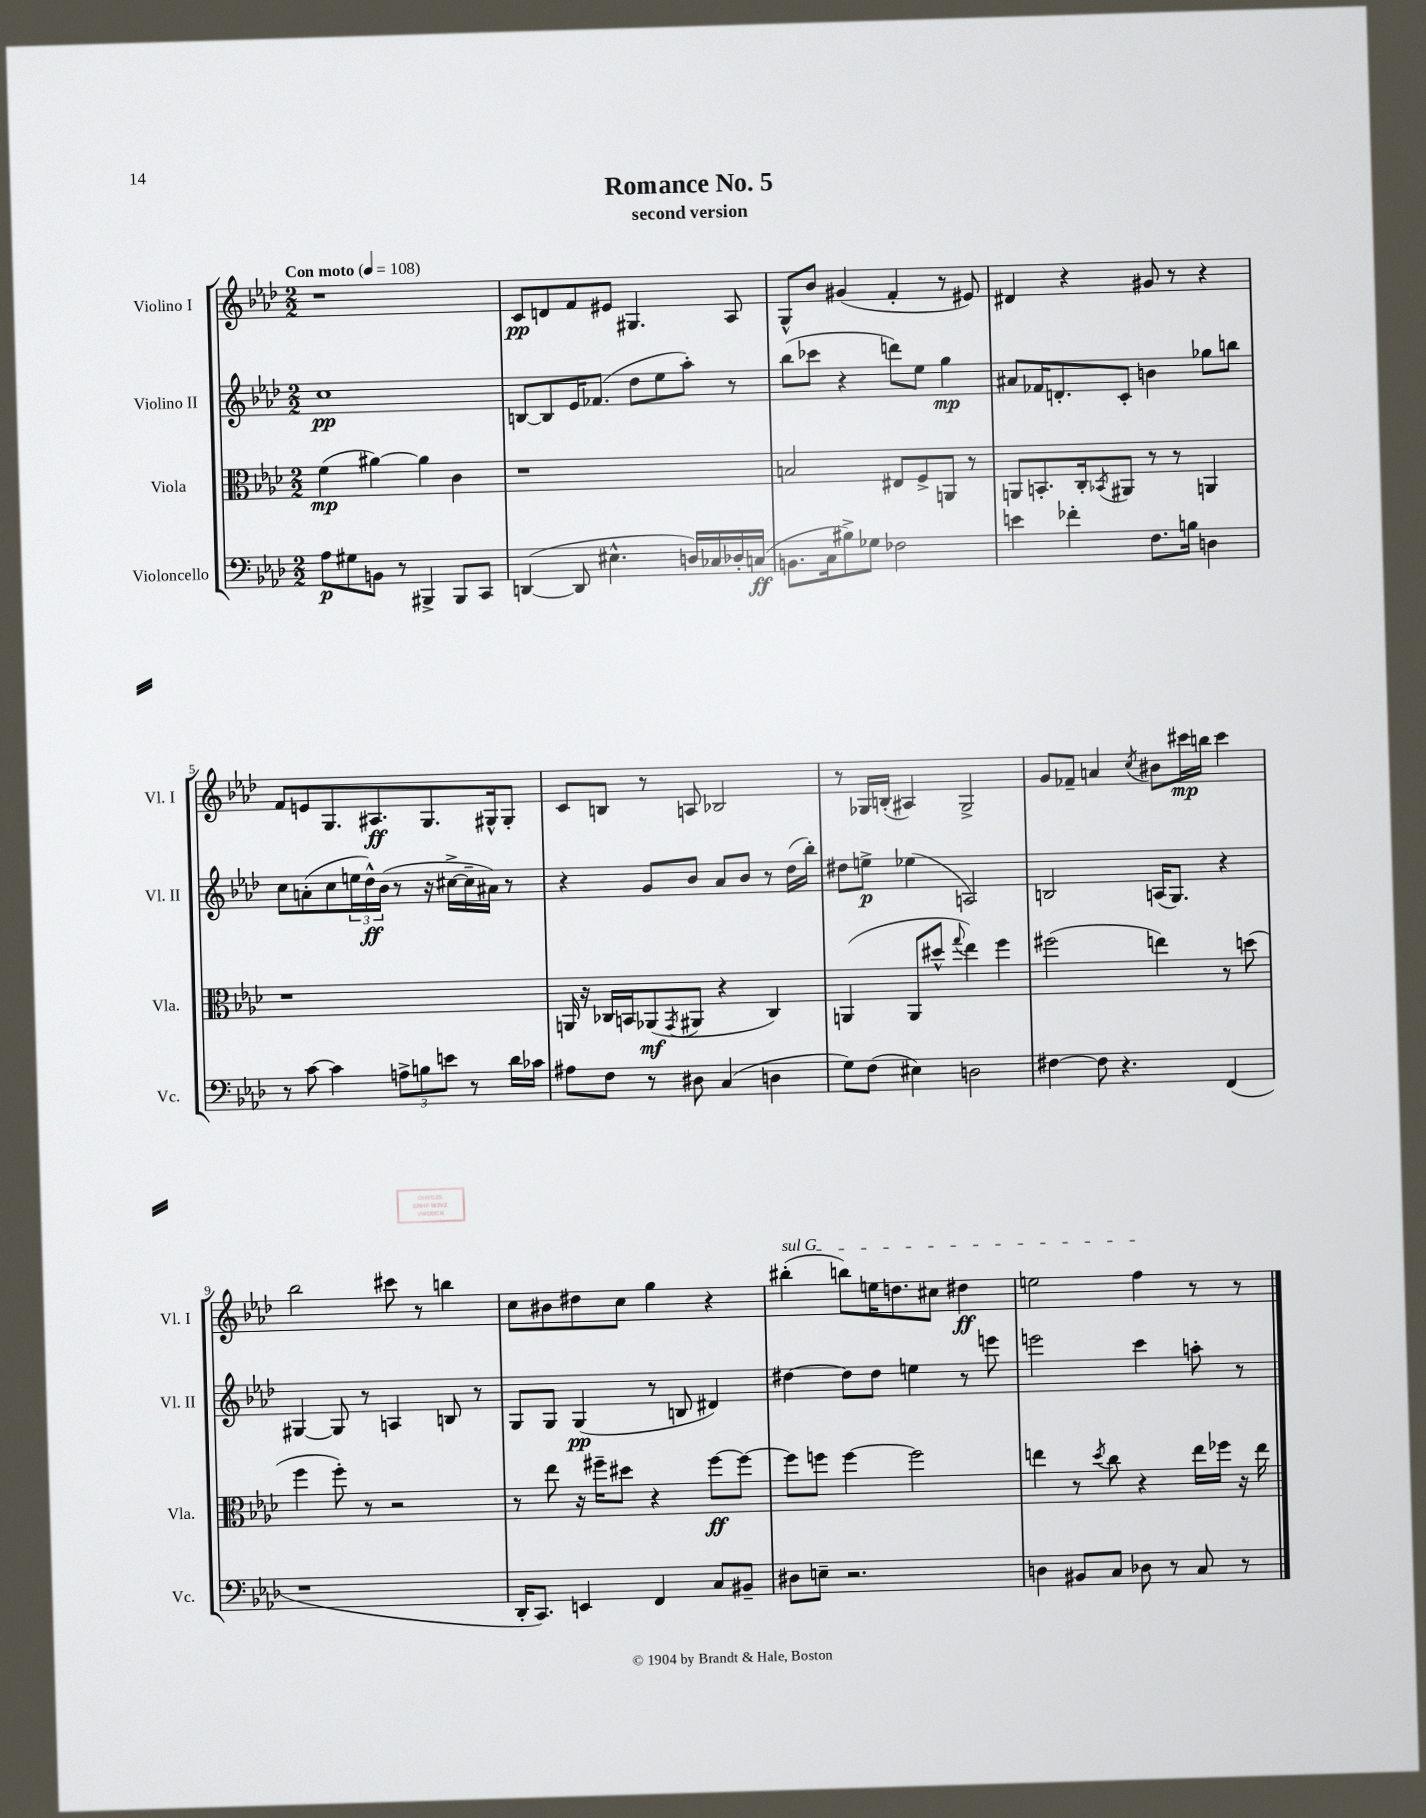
\header { title = "Romance No. 5" subtitle = "second version" }
<<
\new StaffGroup <<
\new Staff = "s0" \with { instrumentName = "Violino I" shortInstrumentName = "Vl. I" } {
    \clef treble \key aes \major \numericTimeSignature \time 2/2 \tempo "Con moto" 4 = 108
    r1 |
    c'8\pp d'8 f'8 eis'8 gis4. aes8 |
    g8-^ bes'8 gis'4( f'4-. r8 eis'8) |
    dis'4 r4 gis'8 r8 r4 |
    f'8 e'8 g8. ais8.\ff g8. gis16-^ gis8-. |
    c'8 b8 r8 a8 bes2 |
    r8 ges16 b16-.( ais4) ges2-> |
    g'8 fes'8-- a'4 \acciaccatura { c''8 } bis'8 cis'''16\mp b''16 cis'''4 |
    bes''2 cis'''8 r8 b''4 |
    c''8 bis'8 dis''8 c''8 g''4 r4 |
    \once \override TextSpanner.bound-details.left.text = \markup { \italic "sul G" } bis''4-.\startTextSpan( b''8) e''16 d''8. cis''8 dis''4\ff |
    e''2 f''4\stopTextSpan r8 r8 \bar "|." |
}
\new Staff = "s1" \with { instrumentName = "Violino II" shortInstrumentName = "Vl. II" } {
    \clef treble \key aes \major \numericTimeSignature \time 2/2
    c''1\pp |
    b8~ b8 ees'16 fes'8.( des''8 ees''8 aes''8-.) r8 |
    bes''8( ces'''8 r4 d'''8) ees''8 g''4\mp |
    ais'8 fes'16 d'8.-. c'8-. b'4 ges''8 b''8 |
    c''8 a'8-.( c''8 \tuplet 3/2 { e''16 des''16-^\ff) bes'16( } r8 r16 cis''16~-> cis''16-- ais'16) r8 |
    r4 g'8 bes'8 aes'8 bes'8 r8 des''16( bes''16-.) |
    dis''8 e''8->\p ees''4( a2) |
    b2 a16( g8.) r4 |
    gis4~ gis8 r8 a4 b8 r8 |
    g8 g8 g4\pp( r8 b8 dis'4) |
    dis''4~ dis''8 dis''8 e''4 r8 e'''8 |
    e'''2 c'''4 a''8-. r8 \bar "|." |
}
\new Staff = "s2" \with { instrumentName = "Viola" shortInstrumentName = "Vla." } {
    \clef alto \key aes \major \numericTimeSignature \time 2/2
    f'4\mp( ais'4~) ais'4 c'4 |
    r1 |
    b2 eis8 f8-> a,8 r8 |
    a,8 b,8.-. c16-. \acciaccatura { bes,8 } ais,8 r8 r8 a,4 |
    r1 |
    a,16 r16 ces16 b,16 aes,8\mf( \acciaccatura { g,8 } ais,8 r4 ces4) |
    a,4( a,8 dis''8-^ \appoggiatura { g''8 } ees''4) f''4 |
    fis''2( e''4) r8 d''8( |
    f''4 f''8-.) r8 r2 |
    r8 ees''8 r16 fis''16-- dis''8 r4 fis''8~\ff fis''8~ |
    fis''8 f''8 f''4~ f''2 |
    e''4 r8 \acciaccatura { des''8 } c''8 r4 e''16 fes''16 r16 e''16 \bar "|." |
}
\new Staff = "s3" \with { instrumentName = "Violoncello" shortInstrumentName = "Vc." } {
    \clef bass \key aes \major \numericTimeSignature \time 2/2
    aes8\p gis8 b,8 r8 bis,,4-> bis,,8 c,8 |
    d,4~( d,8 eis4.-^ d16) ces16 des16-. c16\ff( |
    b,8. c16 bis8->) ges8 fes2 |
    e'4 fes'4-. f8. b16 d4 |
    r8 c'8~ c'4 \tuplet 3/2 { a8-> b8 e'8 } r8 des'16 ces'16 |
    ais8 f8 r8 dis8 c4( d4 |
    g8) f8( eis4) d2 |
    fis4~ fis8 r4. f,4( |
    r1 |
    des,16-. c,8.) e,4 f,4 c8 bis,8-- |
    dis8 e8-- r2. |
    d4 bis,8 c8 des8 r8 c8 r8 \bar "|." |
}
>>
>>
